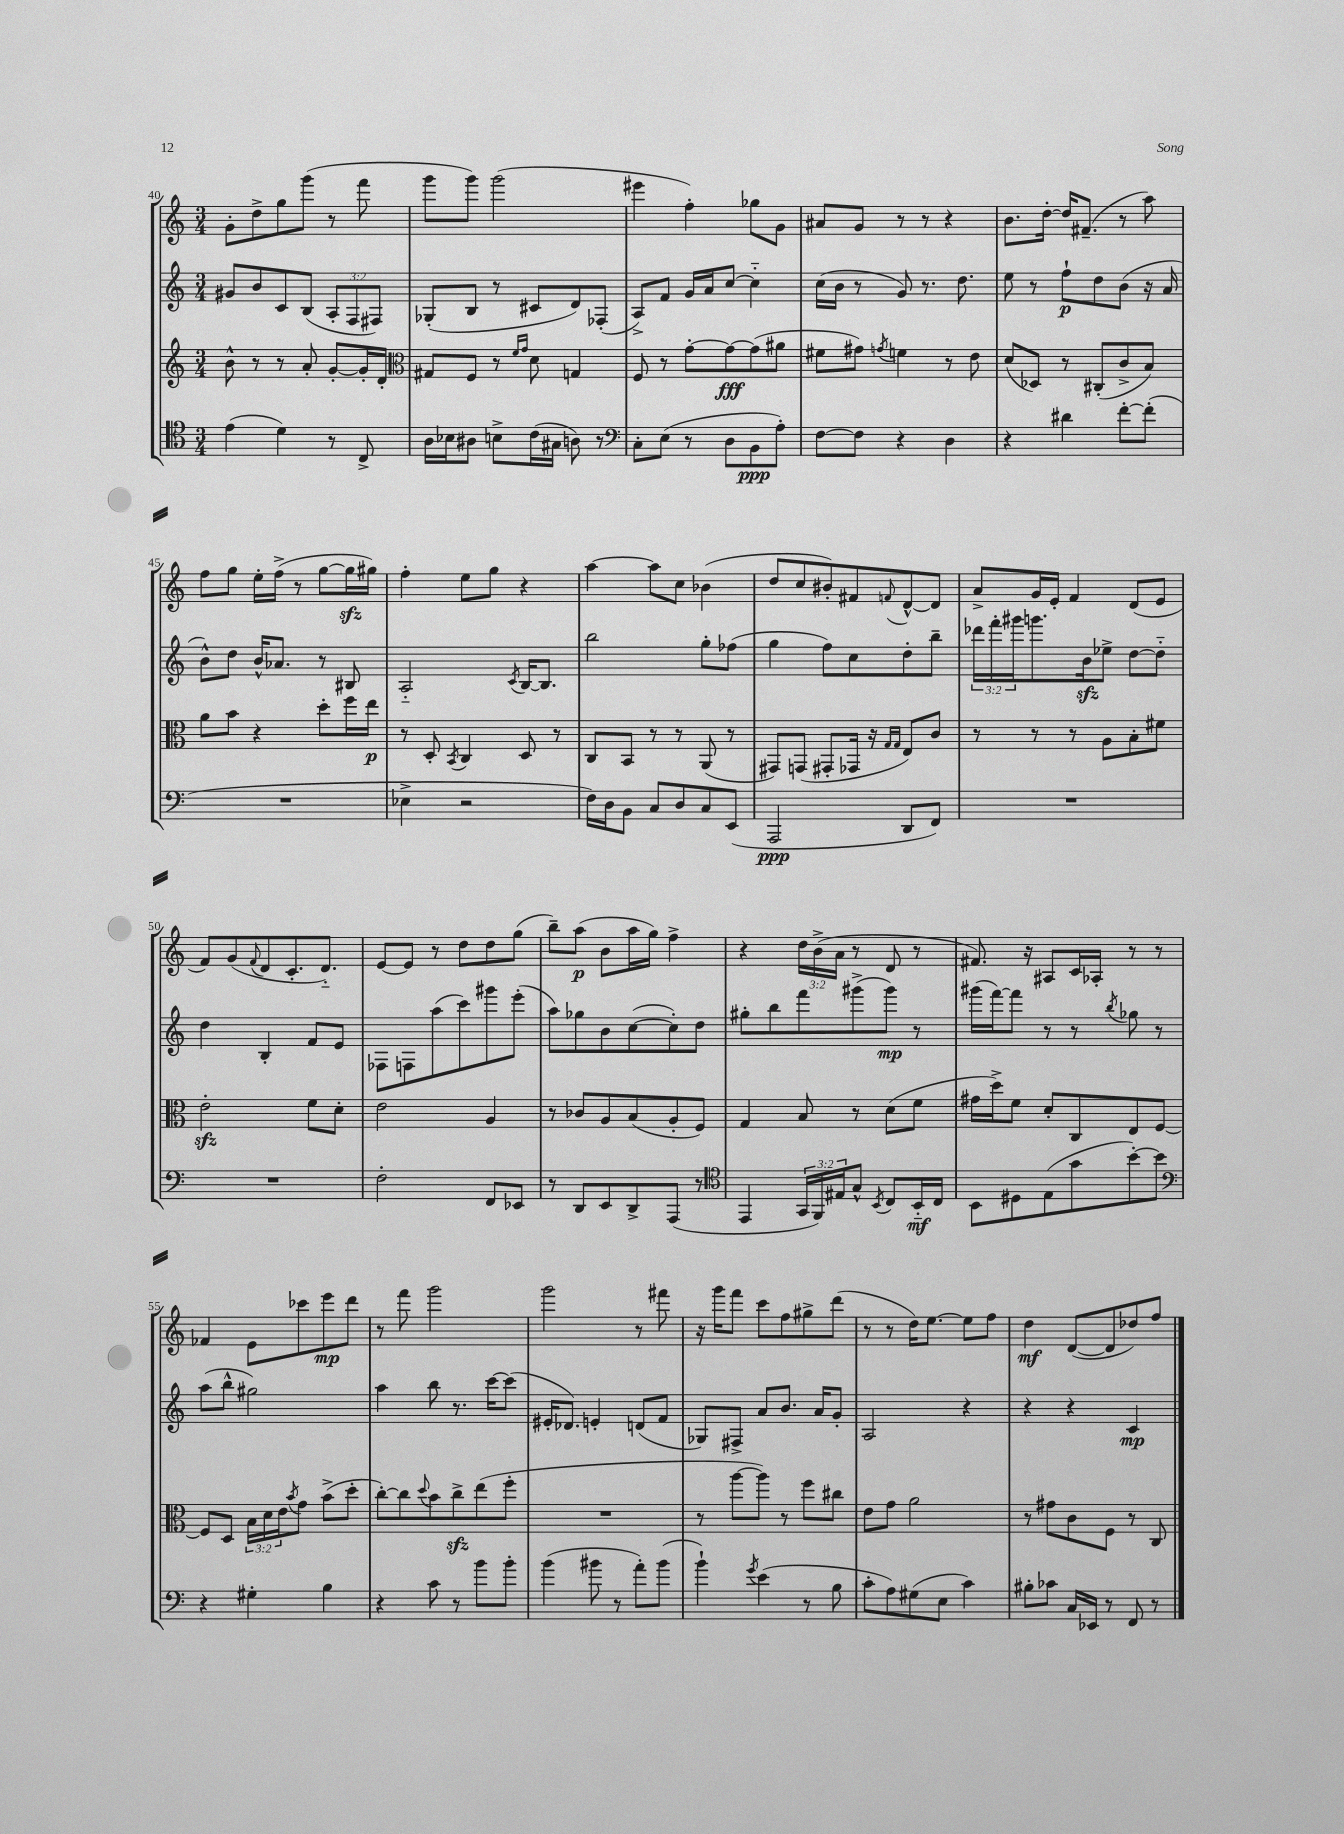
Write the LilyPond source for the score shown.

<<
\new StaffGroup <<
\new Staff = "s0" {
    \clef treble \key c \major \numericTimeSignature \time 3/4 \override Staff.TupletNumber.text = #tuplet-number::calc-fraction-text
    g'8-. d''8-> g''8 g'''8( r8 f'''8 |
    g'''8 g'''8) g'''2( |
    eis'''4 f''4-.) ges''8 g'8 |
    ais'8 g'8 r8 r8 r4 |
    b'8. d''16~-. d''16 fis'8.--( r8 a''8) |
    f''8 g''8 e''16-. f''16->( r8 g''8~ g''16\sfz gis''16) |
    f''4-. e''8 g''8 r4 |
    a''4~ a''8 c''8 bes'4( |
    d''8 c''8 bis'8-.) fis'8 \appoggiatura { f'8 } d'8~-^ d'8 |
    a'8-> g'16 e'16-. f'4 d'8( e'8 |
    f'8) g'8( \appoggiatura { f'8 } d'8 c'8.-. d'8.-_) |
    e'8~ e'8 r8 d''8 d''8 g''8( |
    b''8--) a''8\p( b'8 a''16 g''16) f''4-> |
    r4 \tuplet 3/2 { d''16 b'16->( a'16 } r8 d'8 r8 |
    fis'8.) r16 ais8 c'16 aes16-. r8 r8 |
    fes'4 e'8 ces'''8 e'''8\mp d'''8 |
    r8 f'''8 g'''2 |
    g'''2 r8 fis'''8 |
    r16 g'''16 f'''8 c'''8 f''8 gis''8-> d'''8( |
    r8 r8 d''16) e''8.~ e''8 f''8 |
    d''4\mf d'8~( d'8 des''8) f''8 \bar "|." |
}
\new Staff = "s1" {
    \clef treble \key c \major \numericTimeSignature \time 3/4 \override Staff.TupletNumber.text = #tuplet-number::calc-fraction-text
    gis'8 b'8 c'8 b8( \tuplet 3/2 { a8-. f8 fis8) } |
    ges8-.( b8 r8 cis'8 d'8) fes8-.( |
    a8->) f'8 g'16 a'16 c''8~ c''4-_ |
    c''16( b'16 r8 g'8) r8. d''8. |
    e''8 r8 f''8-!\p d''8 b'8( r16 a'16 |
    b'8-^) d''8 b'16-^ aes'8. r8 bis8 |
    a2-_ \acciaccatura { c'8 } b16~ b8. |
    b''2 g''8-. fes''8( |
    g''4 f''8) c''8 d''8-. b''8-- |
    \tuplet 3/2 { des'''16 f'''16-. gis'''16 } g'''8. b'16\sfz ees''8-> d''8~ d''8-_ |
    d''4 b4-. f'8 e'8 |
    fes8 f8 a''8( c'''8) gis'''8 e'''8-.( |
    a''8) ges''8 b'8 c''8~( c''8-.) d''8 |
    gis''8-. b''8 f'''8 gis'''8->( gis'''8\mp) r8 |
    gis'''16( f'''16~) f'''8 r8 r8 \acciaccatura { b''8 } ges''8 r8 |
    a''8( b''8-^ gis''2) |
    a''4 b''8 r8. c'''16~ c'''8( |
    eis'16-. des'8.) e'4-. d'8( f'8 |
    ges8) fis8-> a'8 b'8. a'16 g'8-. |
    a2 r4 |
    r4 r4 c'4\mp \bar "|." |
}
\new Staff = "s2" {
    \clef treble \key c \major \numericTimeSignature \time 3/4 \override Staff.TupletNumber.text = #tuplet-number::calc-fraction-text
    b'8-^ r8 r8 a'8-. g'8~-. g'16-. d'16-. |
    \clef alto gis8 f8 r8 \grace { f'16 g'16 } d'8 g4 |
    f8 r8 g'8~-. g'8~\fff g'8( ais'8 |
    fis'8 gis'8) \acciaccatura { g'8 } f'4 r8 e'8 |
    d'8( des8) r8 cis8-.( c'8-> b8) |
    a'8 b'8 r4 d''8-. f''16 e''16\p |
    r8 d8-. \acciaccatura { b,8 } c4 d8 r8 |
    c8 b,8 r8 r8 a,8( r8 |
    gis,8) g,8( gis,8-. ges,16 r16 \grace { g16 g16 } e8) c'8 |
    r8 r8 r8 a8 b8-. fis'8 |
    e'2-.\sfz f'8 d'8-. |
    e'2 a4 |
    r8 ces'8 a8 b8( a8-. f8) |
    g4 b8 r8 d'8( f'8 |
    gis'16 d''16->) f'8 d'8-. c8 e8 f8~ |
    f8 d8 \tuplet 3/2 { b16 d'16 e'16 } \acciaccatura { b'8 } g'8 b'8->( d''8-. |
    c''8~-.) c''8 \appoggiatura { d''8 } b'8 c''8->\sfz e''8( f''8-. |
    R2. |
    r8 a''8~ a''8) r8 f''8 cis''8 |
    e'8 g'8 a'2 |
    r8 gis'8 c'8 f8 r8 c8 \bar "|." |
}
\new Staff = "s3" {
    \clef tenor \key c \major \numericTimeSignature \time 3/4 \override Staff.TupletNumber.text = #tuplet-number::calc-fraction-text
    e'4( d'4) r8 c8-> |
    a16 bes16 ais8 b8-> c'16( gis16 a8) r8 |
    \clef bass c8-. e8( r8 d8 b,8\ppp a8-.) |
    f8~ f8 r4 d4 |
    r4 dis'4 f'8~-. f'8-.( |
    R2. |
    ees4-> r2 |
    f16) d16 b,8 c8 d8 c8 e,8( |
    a,,2\ppp d,8 f,8) |
    R2. |
    R2. |
    f2-. f,8 ees,8 |
    r8 d,8 e,8 d,8-> a,,8( r8 |
    \clef tenor e,4 \tuplet 3/2 { g,16 f,16) eis16 } g8-^ \acciaccatura { b,8 } c8 b,16-_\mf c16 |
    b,8 dis8 e8( g'8 b'8~-.) b'8 |
    \clef bass r4 gis4-. b4 |
    r4 c'8 r8 b'8 b'8-. |
    b'4( bis'8 r8 a'8-.) bis'8( |
    b'4-!) \acciaccatura { g'8 } e'4( r8 b8 |
    c'8-. a8) gis8( e8 c'4) |
    bis8-. ces'8 c16 ees,16 r8 f,8 r8 \bar "|." |
}
>>
>>
\layout { \context { \Score currentBarNumber = #40 } }
